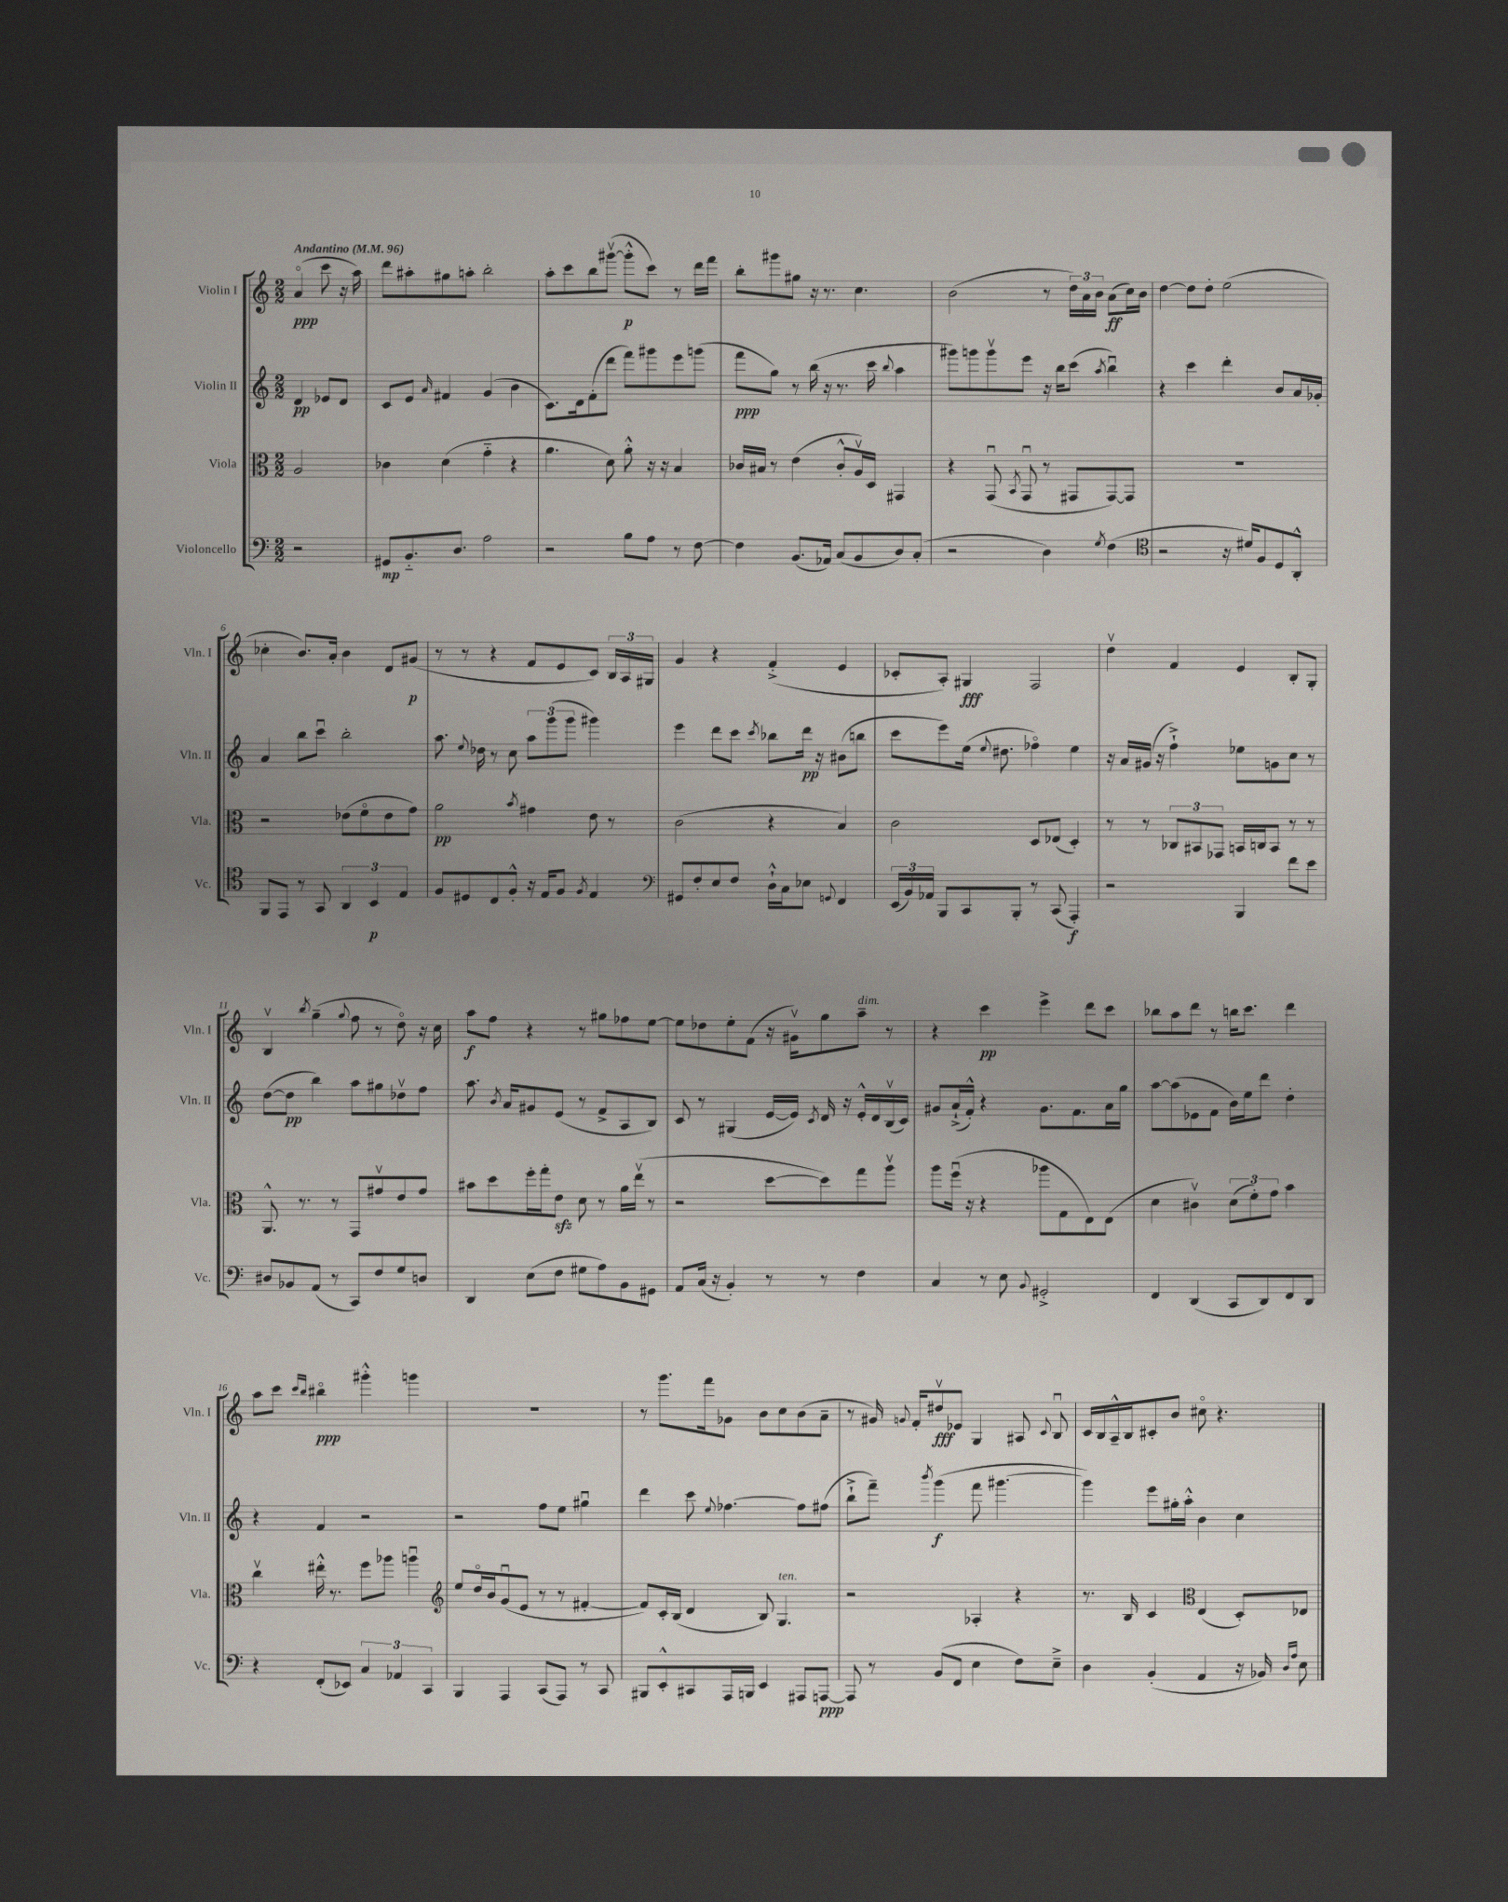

**kern	**dynam	**kern	**dynam	**kern	**dynam	**kern	**dynam
*part4	*part4	*part3	*part3	*part2	*part2	*part1	*part1
*staff4	*staff4	*staff3	*staff3	*staff2	*staff2	*staff1	*staff1
*I"Violoncello	*	*I"Viola	*	*I"Violin II	*	*I"Violin I	*
*I'Vc.	*	*I'Vla.	*	*I'Vln. II	*	*I'Vln. I	*
*clefF4	*	*clefC3	*	*clefG2	*	*clefG2	*
*k[]	*	*k[]	*	*k[]	*	*k[]	*
*M2/2	*	*M2/2	*	*M2/2	*	*M2/2	*
*MM96	*	*MM96	*	*MM96	*	*MM96	*
=	=	=	=	=	=	=	=
!	!	!	!	!	!	!LO:TX:a:B:t=Andantino	!
2r	.	2A/	.	4d/	pp	(4a/	ppp
.	.	.	.	8e-X/L	.	8ccc\	.
.	.	.	.	8d/J	.	16r	.
.	.	.	.	.	.	16aa\)	.
=1	=1	=1	=1	=1	=1	=1	=1
8GG#X/L	mp	4c-X\	.	8c/L	.	8ddd\L	.
8.BB/	.	.	.	8e/J	.	8aa#X'\	.
.	.	.	.	16qqa/	.	.	.
.	.	(4d\	.	4f#X/	.	8gg#X\	.
8.D/J	.	.	.	.	.	.	.
.	.	.	.	.	.	8aan'\J	.
2A\	.	4g\	.	(4g/	.	2bb'\	.
.	.	4r	.	4b\	.	.	.
=2	=2	=2	=2	=2	=2	=2	=2
2r	.	4.a\	.	8.c\L)	.	8aa'\L	.
.	.	.	.	.	.	8ccc\	.
.	.	.	.	16d\k	.	.	.
.	.	.	.	(8f'\	.	8bb\	.
.	.	8d\)	.	8ddd\J	.	([8ggg#Xv\J	.
8B\L	.	8a'^^\	.	8fff\L)	.	8ggg#'^^\L]	p
8A\J	.	16r	.	8ggg#X\	.	8ccc\J)	.
.	.	16r	.	.	.	.	.
8r	.	4B/	.	8eee\	.	8r	.
[8F\	.	.	.	(8gggn\J	.	16ddd\LL	.
.	.	.	.	.	.	16fff\JJ	.
=3	=3	=3	=3	=3	=3	=3	=3
4F\]	.	16c-X/LL	.	8fff\L	ppp	8bb'\L	.
.	.	16B#X/JJ	.	.	.	.	.
.	.	8r	.	8gg\J)	.	8ggg#X\	.
(8.BB/L	.	(4e\	.	8r	.	8gg#X\J	.
.	.	.	.	(16bb\	.	16r	.
16AA-X/Jk)	.	.	.	16r	.	8.r	.
(8C/L	.	8c-'^^/L	.	8.r	.	.	.
8BB/	.	16Av/L)	.	.	.	4.cc\	.
.	.	16D/JJ	.	16ccc\	.	.	.
.	.	.	.	8qqbb/	.	.	.
8D/)	.	4GG#X/	.	4aa\	.	.	.
(8C'/J	.	.	.	.	.	.	.
=4	=4	=4	=4	=4	=4	=4	=4
2r	.	4r	.	8ggg#X\L)	.	(2b\	.
.	.	.	.	8gggn\	.	.	.
.	.	(8GGu/	.	8gggv\	.	.	.
.	.	8qBB/	.	.	.	.	.
.	.	8GGu/	.	8eee\J	.	.	.
4D\)	.	8r	.	16r	.	8r	.
.	.	.	.	16bb\KL	.	.	.
.	.	8GG#X/L	.	(8ccc\J	.	24dd\LL)	.
.	.	.	.	.	.	24a\	.
.	.	.	.	.	.	24b\JJ	.
8qG/	.	.	.	8qaa/	.	.	.
(4F\	.	[8GG#/)	.	4bbu\)	.	(8a\L	ff
.	.	8GG#/J]	.	.	.	16cc\L)	.
.	.	.	.	.	.	16b\JJ	.
=5	=5	=5	=5	=5	=5	=5	=5
*clefC4	*	*	*	*	*	*	*
2r	.	1r	.	4r	.	[4dd\	.
.	.	.	.	4ccc\	.	8dd\L]	.
.	.	.	.	.	.	8dd'\J	.
16r	.	.	.	4ddd'\	.	(2ee\	.
16d#X/KL)	.	.	.	.	.	.	.
8F/	.	.	.	.	.	.	.
8D/	.	.	.	8b/L	.	.	.
8AA'^^/J	.	.	.	16a/L	.	.	.
.	.	.	.	16g-X'/JJ	.	.	.
!!LO:LB:g=z
=6	=6	=6	=6	=6	=6	=6	=6
8FF/L	.	2r	.	4a/	.	4cc-X'\	.
8EE/J	.	.	.	.	.	.	.
8r	.	.	.	8bb\L	.	8.b/L)	.
8GG/	.	.	.	8cccu\J	.	.	.
.	.	.	.	.	.	16a'/Jk	.
6AA/	.	(8e-X\L	.	2bb'\	.	4b\	.
.	.	8f\	.	.	.	.	.
6BB/	p	.	.	.	.	.	.
.	.	8e-\	.	.	.	8d/L	.
6E/	.	.	.	.	.	.	.
.	.	8g\J)	.	.	.	(8g#X/J	p
=7	=7	=7	=7	=7	=7	=7	=7
8F/L	.	2a\	pp	8.aa\	.	8r	.
8D#X/	.	.	.	.	.	8r	.
.	.	.	.	8qqee/	.	.	.
.	.	.	.	16dd-X\	.	.	.
8C/	.	.	.	8r	.	4r	.
8F'^^/J	.	.	.	8cc\	.	.	.
.	.	8qb/	.	.	.	.	.
16r	.	4g#X\	.	12aa\L	.	8f/L	.
16E/KL	.	.	.	.	.	.	.
.	.	.	.	(12ggg\	.	.	.
8F/J	.	.	.	.	.	8e/	.
.	.	.	.	12ggg\J	.	.	.
8qF/	.	.	.	.	.	.	.
4E/	.	8e\	.	4ggg#X\)	.	8c/J)	.
.	.	8r	.	.	.	24B/LL	.
.	.	.	.	.	.	24A/	.
.	.	.	.	.	.	24G#X/JJ	.
=8	=8	=8	=8	=8	=8	=8	=8
*clefF4	*	*	*	*	*	*	*
8GG#X/L	.	(2c\	.	4eee\	.	4g/	.
8F'/	.	.	.	.	.	.	.
8E/	.	.	.	8ddd\L	.	4r	.
8F/J	.	.	.	8ccc\J	.	.	.
.	.	.	.	8qccc/	.	.	.
16D`^^\LL	.	4r	.	8bb-X\L	.	(4f'^/	.
16C\J	.	.	.	.	.	.	.
8E-X\J	.	.	.	16ddd\Jk	pp	.	.
.	.	.	.	16r	.	.	.
8qqGGn/	.	.	.	.	.	.	.
4FF/	.	4B/)	.	(8b#X\L	.	4e/	.
.	.	.	.	8bbn\J	.	.	.
=9	=9	=9	=9	=9	=9	=9	=9
(24EE/LL	.	2c\	.	8ccc\L	.	8c-X'/L	.
24BB/)	.	.	.	.	.	.	.
24AA-X/JJ	.	.	.	.	.	.	.
8BBB/L	.	.	.	8eee\)	.	8A'/J)	.
8CC/	.	.	.	(16ee\Jk	.	4G#X/	fff
.	.	.	.	8qqee/	.	.	.
.	.	.	.	8.dd#X\	.	.	.
8BBB'/J	.	.	.	.	.	.	.
8r	.	8D/L	.	4ff-X\)	.	2F/	.
(8CC/	.	(8E-X/J	.	.	.	.	.
4AAA'/)	f	4D'/)	.	4ee\	.	.	.
=10	=10	=10	=10	=10	=10	=10	=10
2r	.	8r	.	16r	.	4ddv\	.
.	.	.	.	16a/LL	.	.	.
.	.	8r	.	(16g#X/JJ	.	.	.
.	.	.	.	16r	.	.	.
.	.	12C-X/L	.	4ff`^\)	.	4f/	.
.	.	12BB#X/	.	.	.	.	.
.	.	12GG-X/J	.	.	.	.	.
4BBB/	.	16BBn/LL	.	8ee-X\L	.	4e/	.
.	.	16Cn/J	.	.	.	.	.
.	.	8BB/J	.	8gn\	.	.	.
8f\L	.	8r	.	8cc\J	.	8B'/L	.
8e\J	.	8r	.	8r	.	8G'/J	.
!!LO:LB:g=z
=11	=11	=11	=11	=11	=11	=11	=11
8D#X/L	.	8.AA^^/	.	([8dd\L	.	4Bv/	.
8BB-X/	.	.	.	8dd\J]	pp	.	.
.	.	8.r	.	.	.	.	.
.	.	.	.	.	.	8qbb/	.
(8AA/J	.	.	.	4bb\)	.	(4gg~\	.
8r	.	8r	.	.	.	.	.
.	.	.	.	.	.	8qqgg/	.
8CC/L)	.	8GG/L	.	8aa\L	.	8ff\	.
8F/	.	8g#Xv/	.	8gg#X\	.	8r	.
8G/	.	8e/	.	8dd-Xv\	.	8dd\)	.
8Dn/J	.	8g#/J	.	8ff\J	.	16r	.
.	.	.	.	.	.	16cc\	.
=12	=12	=12	=12	=12	=12	=12	=12
4DD/	.	8b#X\L	.	8.aa\	.	8aa\L	f
.	.	8dd\	.	.	.	8ff\J	.
.	.	.	.	8qb/	.	.	.
.	.	.	.	16a/KL	.	.	.
(8E\L	.	16ff'\L	.	8g#X/	.	4r	.
.	.	16gg'\J	.	.	.	.	.
8F\J	.	8ezz\J	.	(8e/J	.	.	.
8G#X\L	.	8d\	.	8r	.	8r	.
8A\)	.	8r	.	8f^/L	.	8gg#X\L	.
8BB\	.	16a\LL	.	8A/	.	8ff-X\	.
.	.	(16eev\JJ	.	.	.	.	.
8GG#X\J	.	8r	.	8B/J)	.	[8ee\J	.
=13	=13	=13	=13	=13	=13	=13	=13
8AA/L	.	2r	.	8c/	.	8ee\L]	.
(16C/Jk	.	.	.	8r	.	8dd-X\	.
16r	.	.	.	.	.	.	.
4BB'/)	.	.	.	(4G#X/	.	8ee'\	.
.	.	.	.	.	.	(8f\J	.
8r	.	[8dd\L	.	[16e/LL	.	16r	.
.	.	.	.	16e/JJ])	.	16g#Xv\KL)	.
.	.	.	.	8qc/	.	.	.
8r	.	8dd\])	.	16d/	.	8gg\	.
.	.	.	.	16r	.	.	.
!	!	!	!	!	!	!LO:TX:a:i:t=dim.	!
4F\	.	8gg\	.	16e'^^/LL	.	8aa~\J	.
.	.	.	.	16d/	.	.	.
.	.	8aav\J	.	(16Bv/	.	8r	.
.	.	.	.	16c/JJ)	.	.	.
=14	=14	=14	=14	=14	=14	=14	=14
4C/	.	8aa\L	.	8g#X/L	.	4r	.
.	.	(16ffu\Jk	.	(16a`^/L	.	.	.
.	.	16r	.	16f'^^/JJ)	.	.	.
8r	.	4r	.	4r	.	4ccc\	pp
8E\	.	.	.	.	.	.	.
8qqBB/	.	.	.	.	.	.	.
2GG#X'^/	.	8aa-X\L	.	8.g#\L	.	4eee^\	.
.	.	8G\	.	.	.	.	.
.	.	.	.	8.f\	.	.	.
.	.	8E\)	.	.	.	8ddd\L	.
.	.	(8E\J	.	16a\L	.	8ccc\J	.
.	.	.	.	16gg\JJ	.	.	.
=15	=15	=15	=15	=15	=15	=15	=15
4FF/	.	4d\	.	[8aa\L	.	8bb-X\L	.
.	.	.	.	(8aa\]	.	8aa\	.
(4DD/	.	4c#Xv\)	.	8e-X\	.	8ddd\J	.
.	.	.	.	8f\J	.	8r	.
8CC/L	.	(12d\L	.	16b\LL)	.	16bbn\KL	.
.	.	.	.	16ee\J	.	8.ccc\J	.
.	.	12f'\)	.	.	.	.	.
8DD/)	.	.	.	8ddd\J	.	.	.
.	.	12g\J	.	.	.	.	.
8FF/	.	4b\	.	4dd'\	.	4ddd\	.
8DD/J	.	.	.	.	.	.	.
!!LO:LB:g=z
=16	=16	=16	=16	=16	=16	=16	=16
4r	.	4ccv\	.	4r	.	8aa\L	.
.	.	.	.	.	.	8ccc\J	.
.	.	.	.	.	.	16qqccc/LL	.
.	.	.	.	.	.	16qqbb/JJ	.
(8FF'/L	.	16ee#X'^^\	.	4f/	.	4bb#X\	ppp
.	.	8.r	.	.	.	.	.
8EE-X/J)	.	.	.	.	.	.	.
6C/	.	8ff\L	.	2r	.	4ggg#X'^^\	.
.	.	8aa-X\J	.	.	.	.	.
6AA-X/	.	.	.	.	.	.	.
.	.	4aanu\	.	.	.	4gggn\	.
6CC/	.	.	.	.	.	.	.
=17	=17	=17	=17	=17	=17	=17	=17
*	*	*clefG2	*	*	*	*	*
4BBB/	.	8ee/L	.	2r	.	1r	.
.	.	16dd/L	.	.	.	.	.
.	.	16b/J	.	.	.	.	.
4AAA/	.	(8gu/	.	.	.	.	.
.	.	8e/J	.	.	.	.	.
(8CC/L	.	8r	.	8ff\L	.	.	.
8AAA/J)	.	8r	.	8ee\J	.	.	.
8r	.	[4f#X'/	.	4gg#Xu\	.	.	.
8CC/	.	.	.	.	.	.	.
=18	=18	=18	=18	=18	=18	=18	=18
8BBB#X/L	.	8f#/L])	.	4ddd\	.	8r	.
8EE'^^/	.	16c'/L	.	.	.	8.ggg\L	.
.	.	(16B/JJ	.	.	.	.	.
8CC#X/	.	4d/	.	8ccc\	.	.	.
.	.	.	.	.	.	16fff\k	.
.	.	.	.	8qqee/	.	.	.
16AAA/L	.	.	.	[4.ff-X\	.	8g-X\J	.
16BBBn/JJ	.	.	.	.	.	.	.
4EE/	.	8B/)	.	.	.	8b\L	.
!	!	!LO:TX:a:i:t=ten.	!	!	!	!	!
.	.	4.G/	.	.	.	8cc\	.
8AAA#X/L	.	.	.	8ff-\L]	.	(8b\	.
[8AAAn/J	ppp	.	.	(8ff#X\J	.	8a~\J	.
=19	=19	=19	=19	=19	=19	=19	=19
8AAA/]	.	2r	.	8bb`^\L	.	8r	.
8r	.	.	.	8fff~\J)	.	16g#X/)	.
.	.	.	.	.	.	8qqgn/	.
.	.	.	.	.	.	16f'/KL	.
.	.	.	.	8qbbb/	.	.	.
(8BB/L	.	.	.	(4ggg\	f	8dd#Xv/	fff
8FF/J	.	.	.	.	.	8e-X/J	.
4E\	.	4A-X'/	.	8fff\	.	4G/	.
.	.	.	.	[4.ggg#X\	.	.	.
8F\L)	.	4r	.	.	.	8A#X/	.
.	.	.	.	.	.	8qqc/	.
8E~^\J	.	.	.	.	.	8Bu/	.
=20	=20	=20	=20	=20	=20	=20	=20
4D\	.	8.r	.	4ggg#\])	.	16c/LL	.
.	.	.	.	.	.	16B/	.
.	.	.	.	.	.	16A~^^/	.
.	.	16B/	.	.	.	16B/J	.
(4BB'/	.	4c/	.	8eee\L	.	8c#X'/	.
.	.	.	.	16gg#X'\L	.	8b/J	.
.	.	.	.	16aa'^^\JJ	.	.	.
*	*	*clefC3	*	*	*	*	*
4AA/	.	(4E/	.	4b\	.	8cc#X\	.
.	.	.	.	.	.	4.r	.
16r	.	8D'/L)	.	4cc\	.	.	.
16BB-X/)	.	.	.	.	.	.	.
16qqD/LL	.	.	.	.	.	.	.
16qqA/JJ	.	.	.	.	.	.	.
8E\	.	8E-X/J	.	.	.	.	.
==	==	==	==	==	==	==	==
*-	*-	*-	*-	*-	*-	*-	*-
